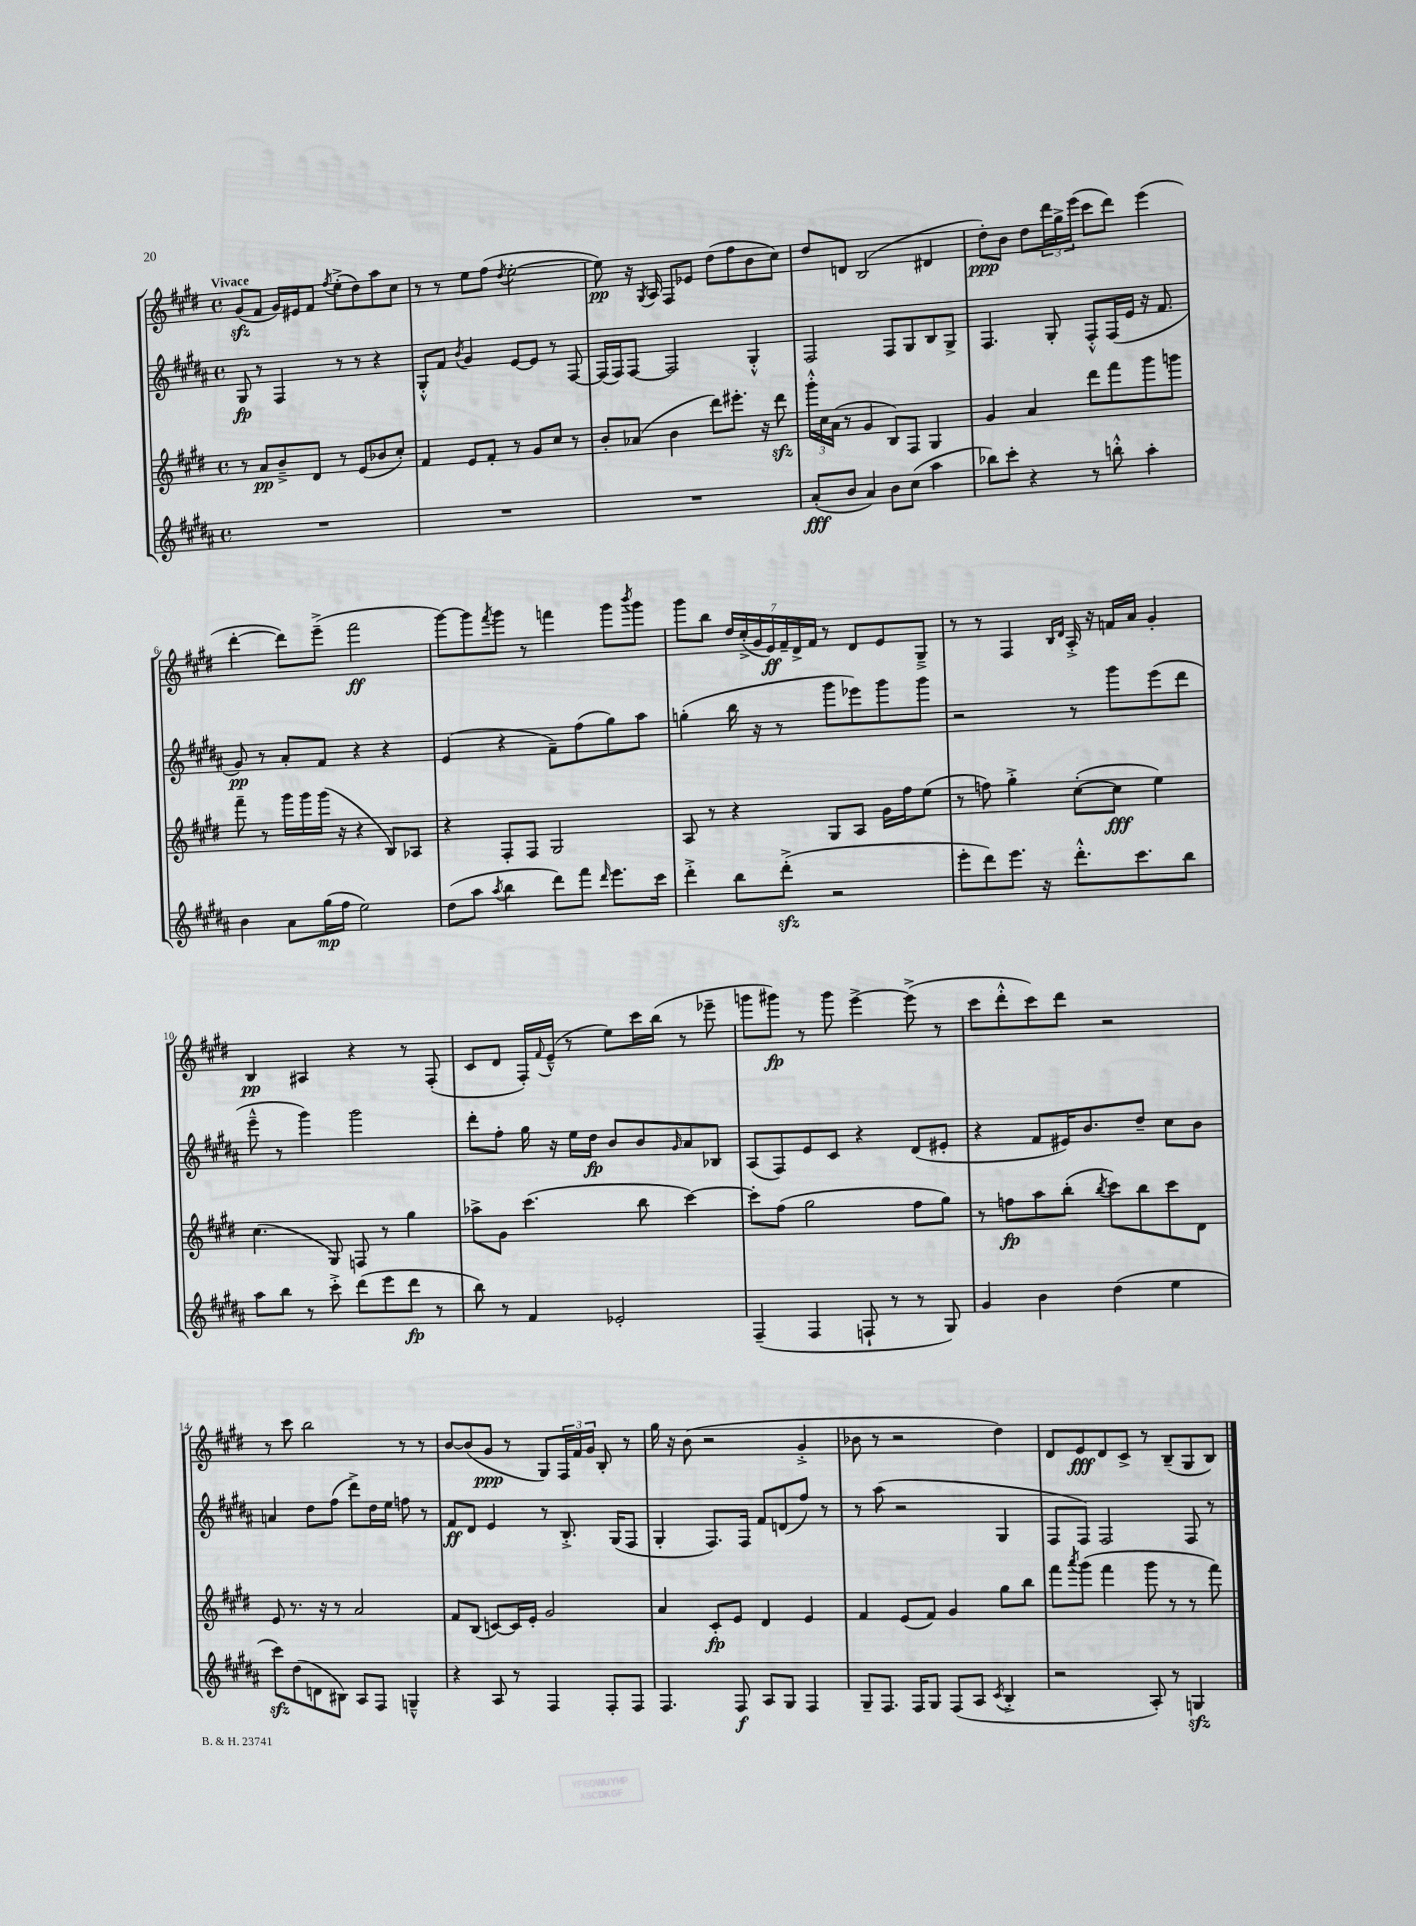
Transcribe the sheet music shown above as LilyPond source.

<<
\new StaffGroup <<
\new Staff = "s0" {
    \clef treble \key e \major \defaultTimeSignature \time 4/4 \tempo "Vivace"
    gis'8\sfz( fis'8 gis'16) eis'16 fis'8 \acciaccatura { fis''8 } e''8-.->( dis''8) a''8 cis''8 |
    r8 r8 e''8 fis''8( \acciaccatura { dis''8 } e''2~-. |
    e''8\pp) r16 \acciaccatura { gis8 } a16 fis8 ees'8 dis''8( fis''8 b'8 cis''8) |
    dis''8 d'8 b2( dis'4 |
    dis''8-.\ppp) b'8 dis''8 \tuplet 3/2 { dis'''16 gis''16-> e'''16( } cis'''8 dis'''8) e'''4( |
    dis'''4~-. dis'''8) e'''8--->( fis'''2\ff |
    gis'''8~) gis'''8 \acciaccatura { fis'''8 } gis'''8 r8 f'''4 gis'''8 \acciaccatura { b'''8 } gis'''8 |
    gis'''8 b''8 \tuplet 7/4 { dis''16 cis''16-.->( gis'16 e'16\ff) fis'16-- dis'16-> fis'16 } r8 dis'8 e'8 gis8---> |
    r8 r8 fis4 \grace { b16 dis'16 } a16-.-> r16 f'16 a'16 gis'4-. |
    b4\pp ais4 r4 r8 fis8-.( |
    cis'8 dis'8 fis16-.) \appoggiatura { fis'8 } e'16---^( r8 e''8) cis'''16 b''16( r8 ees'''8-- |
    g'''8 gis'''8\fp) r8 gis'''8 e'''4~-> e'''8->( r8 |
    cis'''8 dis'''8-.-^ cis'''8) dis'''8 r2 |
    r8 cis'''8 b''2 r8 r8 |
    b'8~ b'8( gis'8\ppp r8 gis8) \tuplet 3/2 { fis16 fis'16 gis'16 } b8-. r8 |
    gis''16 r16 b'8( r2 gis'4-.-> |
    bes'8 r8 r2 dis''4) |
    dis'8 e'8\fff dis'8 cis'8-> r8 b8--( gis8 b8) \bar "|." |
}
\new Staff = "s1" {
    \clef treble \key b \major \defaultTimeSignature \time 4/4
    gis8\fp r8 fis4 r8 r8 r4 |
    gis8-.-^ fis'8 \acciaccatura { b'8 } gis'4 e'8~ e'8 r8 fis8~ |
    fis16( fis16) fis8~ fis2 gis4-.-^ |
    fis2 fis8 gis8 b8 gis8-> |
    fis4. gis8-. fis8-.-^ fis16( e'16 r16 fis'8. |
    gis'8\pp) r8 ais'8-. fis'8 r4 r4 |
    e'4( r4 fis'8--) fis''8( gis''8) ais''8 |
    g''4-.( b''16 r16 r8 gis'''8 ees'''8) gis'''8 gis'''8 |
    r2 r8 gis'''8 e'''8( dis'''8 |
    e'''8---^ r8 gis'''4) gis'''2 |
    dis'''8-. fis''8-. gis''16 r16 e''16 dis''16\fp b'8 b'8 \grace { gis'16 } ais'8 bes8 |
    ais8( fis8) e'8 cis'8 r4 dis'8( eis'8-. |
    r4 fis'8 eis'16) b'8. dis''8-- cis''8 b'8 |
    a'4 dis''8 fis''8( dis'''8->) dis''16 e''16 f''8 r8 |
    fis'8\ff dis'8 e'4 r8 b8.-.-> gis16( fis8 |
    gis4-. fis8.) fis16 fis'8 d'8( fis''8) r8 |
    r8 ais''8( r2 gis4 |
    fis8 fis8) fis2 fis8 r8 \bar "|." |
}
\new Staff = "s2" {
    \clef treble \key e \major \defaultTimeSignature \time 4/4
    r8 a'8\pp b'8---> dis'8 r8 e'8( bes'8 cis''8-.) |
    fis'4 e'8 fis'8-. r8 gis'8 cis''8 r8 |
    b'8-. aes'8( b'4 dis'''8) eis'''8.-. r16 dis'''8\sfz |
    \tuplet 3/2 { gis'''16-.-^ cis''16 a'16( } r8 gis'4 b8) fis8 gis4 |
    gis'4 a'4 dis'''8 fis'''8 gis'''8 g'''8 |
    fis'''8-- r8 gis'''16 gis'''16 gis'''16( r16 r4 b8) aes8 |
    r4 fis8-. fis8 gis2 |
    a8 r8 r4 gis8 a8 gis'16 fis''16 e''8( |
    r8 f''8) gis''4-.-> cis''8~-.( cis''8\fff e''4) |
    cis''4.( gis8) f8 r8 gis''4 |
    aes''8-> gis'8 cis'''4.( b''8 cis'''4~) |
    cis'''8-. fis''8( gis''2 fis''8 gis''8) |
    r8 f''8\fp a''8 b''8-.( \acciaccatura { b''8 } cis'''8) b''8 cis'''8 dis'8 |
    e'8 r8. r16 r8 a'2 |
    fis'8 b8( c'8~) c'16 e'16-. gis'2 |
    a'4 cis'8-.\fp e'8 dis'4 e'4 |
    fis'4 e'8( fis'8) gis'4 gis''8 b''8 |
    fis'''8 \acciaccatura { a'''8 } gis'''8( fis'''4 gis'''8 r8 r8 fis'''8) \bar "|." |
}
\new Staff = "s3" {
    \clef treble \key b \major \defaultTimeSignature \time 4/4
    R1 |
    R1 |
    R1 |
    ais'8-.\fff( b'8 ais'4) b'8 cis''8( ais''4 |
    bes''8) cis'''8-. r4 r8 b''8-.-^ ais''4-. |
    b'4 ais'8 gis''16\mp( fis''16 e''2) |
    dis''8( ais''8 \acciaccatura { ais''8 } b''4 dis'''8) fis'''8 \grace { dis'''16 } e'''8. cis'''16 |
    dis'''4-.-> b''8 dis'''8-.->\sfz( r2 |
    e'''8-. dis'''8) e'''8. r16 dis'''8.-.-^ cis'''8. b''8 |
    ais''8 b''8 r8 cis'''8-.-> dis'''8( e'''8 dis'''8\fp r8 |
    b''8) r8 fis'4 ees'2-. |
    fis4--( fis4 f8-! r8 r8 gis8) |
    gis'4 b'4 dis''4( e''4 |
    cis'''8\sfz) dis''8( d'8 bis8) ais8 fis8 g4---^ |
    r4 ais8 r8 fis4 fis8-. fis8 |
    fis4. fis8\f ais8 gis8 fis4 |
    gis8-- fis8. fis16 gis8 fis8( ais8 \acciaccatura { cis'8 } b4-.-> |
    r2 ais8-.) r8 g4\sfz \bar "|." |
}
>>
>>
